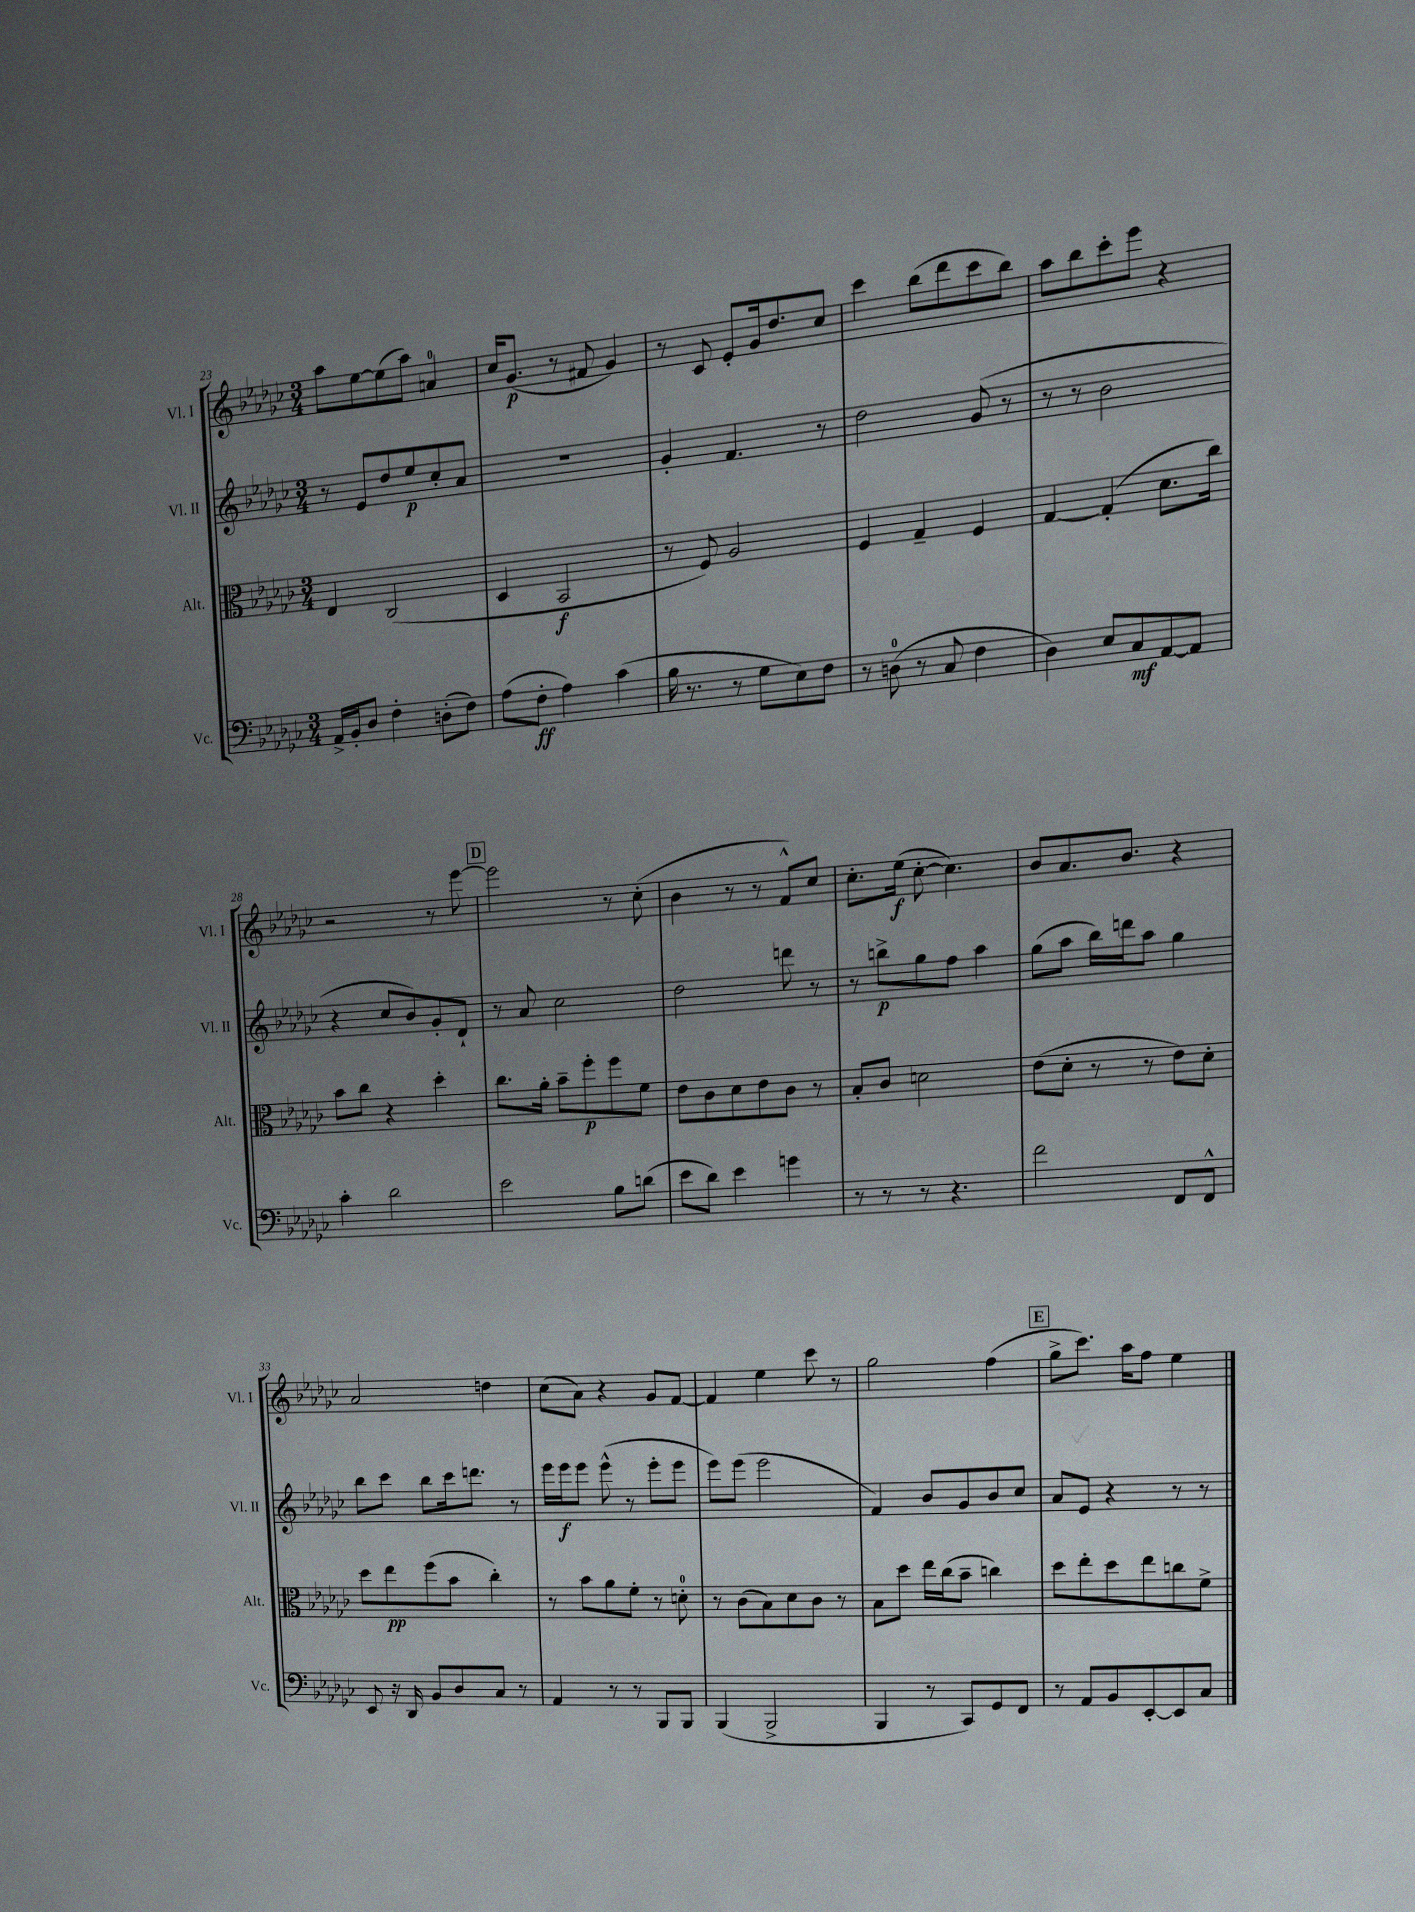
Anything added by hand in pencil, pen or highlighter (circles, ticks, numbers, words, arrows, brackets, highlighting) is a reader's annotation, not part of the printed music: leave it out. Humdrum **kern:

**kern	**kern	**kern	**kern
*staff4	*staff3	*staff2	*staff1
*clefF4	*clefC3	*clefG2	*clefG2
*k[b-e-a-d-g-c-]	*k[b-e-a-d-g-c-]	*k[b-e-a-d-g-c-]	*k[b-e-a-d-g-c-]
*M3/4	*M3/4	*M3/4	*M3/4
16AA-^/LL	4E-/	8r	8aa-\L
16BB-'/J	.	.	.
8D-/J	.	8e-/L	[8ee-\
4F'\	(2C-/	8dd-/	(8ee-\]
.	.	8ee-/	8aa-\J)
(8D'\L	.	8cc-'/	4a/
8F\J)	.	8a-/J	.
=	=	=	=
(8A-\L	4D-/	2.r	16cc-/LK
.	.	.	(8.g-/J
8F'\J	.	.	.
4A-\)	2BB-/	.	8r
.	.	.	8f#/
(4c-\	.	.	4g-/)
=	=	=	=
16B-\	8r	4g-'/	8r
8.r	.	.	.
.	8F/)	.	8c-/
8r	2A-/	4.f/	8e-'/L
8G-\L	.	.	16g-/k
.	.	.	8.dd-/
8E-\)	.	.	.
8F\J	.	8r	8cc-/J
=	=	=	=
8r	4F/	2dd-\	4ccc-\
(8D\	.	.	.
8r	4G-~/	.	(8bb-\L
8C-/	.	.	8ddd-\
4F\	4F/	(8g-/	8ccc-\
.	.	8r	8bb-\J)
=	=	=	=
4D-\)	[4G-/	8r	8aa-\L
.	.	8r	8bb-\
8E-/L	(4G-'/]	2b-\	8ccc-'\
8C-/	.	.	8eee-\J
[8AA-/	8.d-\L	.	4r
8AA-/]J	.	.	.
.	16cc-\Jk)	.	.
=	=	=	=
4c-'\	8b-\L	4r	2r
.	8cc-\J	.	.
2d-\	4r	8cc-/L	.
.	.	8b-/)	.
.	4dd-'\	8g-'/	8r
.	.	8d-`/J	[8eee-\
=	=	=	=
2e-\	8.cc-\L	8r	2eee-\]
.	.	8a-/	.
.	16a-'\Jk	.	.
.	8b-~\L	2cc-\	.
.	8ff'\	.	.
8B-\L	8ff\	.	8r
(8d\J	8f\J	.	(8cc-'\
=	=	=	=
8e-\L	8e-\L	2dd-\	4b-\
8d-\J)	8c-\	.	.
4e-\	8d-\	.	8r
.	8e-\	.	8r
4g\	8c-\J	8ddd\	8f^^/L)
.	8r	8r	8cc-/J
=	=	=	=
8r	8B-'/L	8r	8.cc-'\L
8r	8c-/J	8bb^\L	.
.	.	.	(16ee-\Jk
8r	2d\	8gg-\	[8cc-'\
4.r	.	8ff\J	4.cc-\])
.	.	4aa-\	.
=	=	=	=
2f\	(8e-\L	(8gg-\L	8b-/L
.	8d-'\J	8aa-\J	8.a-/
.	8r	16bb-\LL)	.
.	.	16ddd\J	8.b-/J
.	8r	8aa-\J	.
8FF/L	8e-\L)	4gg-\	4r
8FF^^/J	8d-'\J	.	.
=	=	=	=
8EE-/	8dd-\L	8bb-\L	2a-/
16r	8ee-\	8ccc-\J	.
16DD-/	.	.	.
8BB-/L	(8ff\	8bb-\L	.
8D-/	8b-\J	16ccc-\k	.
.	.	8.ddd\J	.
8C-/J	4cc-'\)	.	4dd\
8r	.	8r	.
=	=	=	=
4AA-/	8r	16eee-\LL	(8cc-\L
.	.	16eee-\J	.
.	8b-\L	8eee-\J	8a-\J)
8r	8a-\	(8eee-^^\	4r
8r	8f'\J	8r	.
8BBB-/L	8r	8eee-'\L	8g-/L
8BBB-/J	8d'\	8eee-\J	[8f/J
=	=	=	=
(4BBB-/	8r	8eee-\L)	4f/]
.	(8c-\L	(8eee-\J	.
2BBB-^/	8B-\)	2eee-\	4ee-\
.	8d-\	.	.
.	8c-\J	.	8ccc-\
.	8r	.	8r
=	=	=	=
4BBB-/	8B-\L	4f/)	2gg-\
.	8dd-\J	.	.
8r	16ee-\LL	8b-/L	.
.	(16cc-\J	.	.
8CC-/L)	8b-~\J	8g-/	.
8GG-/	4cc\)	8b-/	(4ff\
8FF/J	.	8cc-/J	.
=	=	=	=
8r	8dd-\L	8a-/L	8gg-^\L
8AA-/L	8ee-'\	8e-/J	8.ccc-\J)
8BB-/	8dd-\	4r	.
.	.	.	16aa-\LK
[8EE-'/	8ee-\	.	8ff\J
8EE-/]	8cc\	8r	4ee-\
8C-/J	8f^\J	8r	.
==	==	==	==
*-	*-	*-	*-
